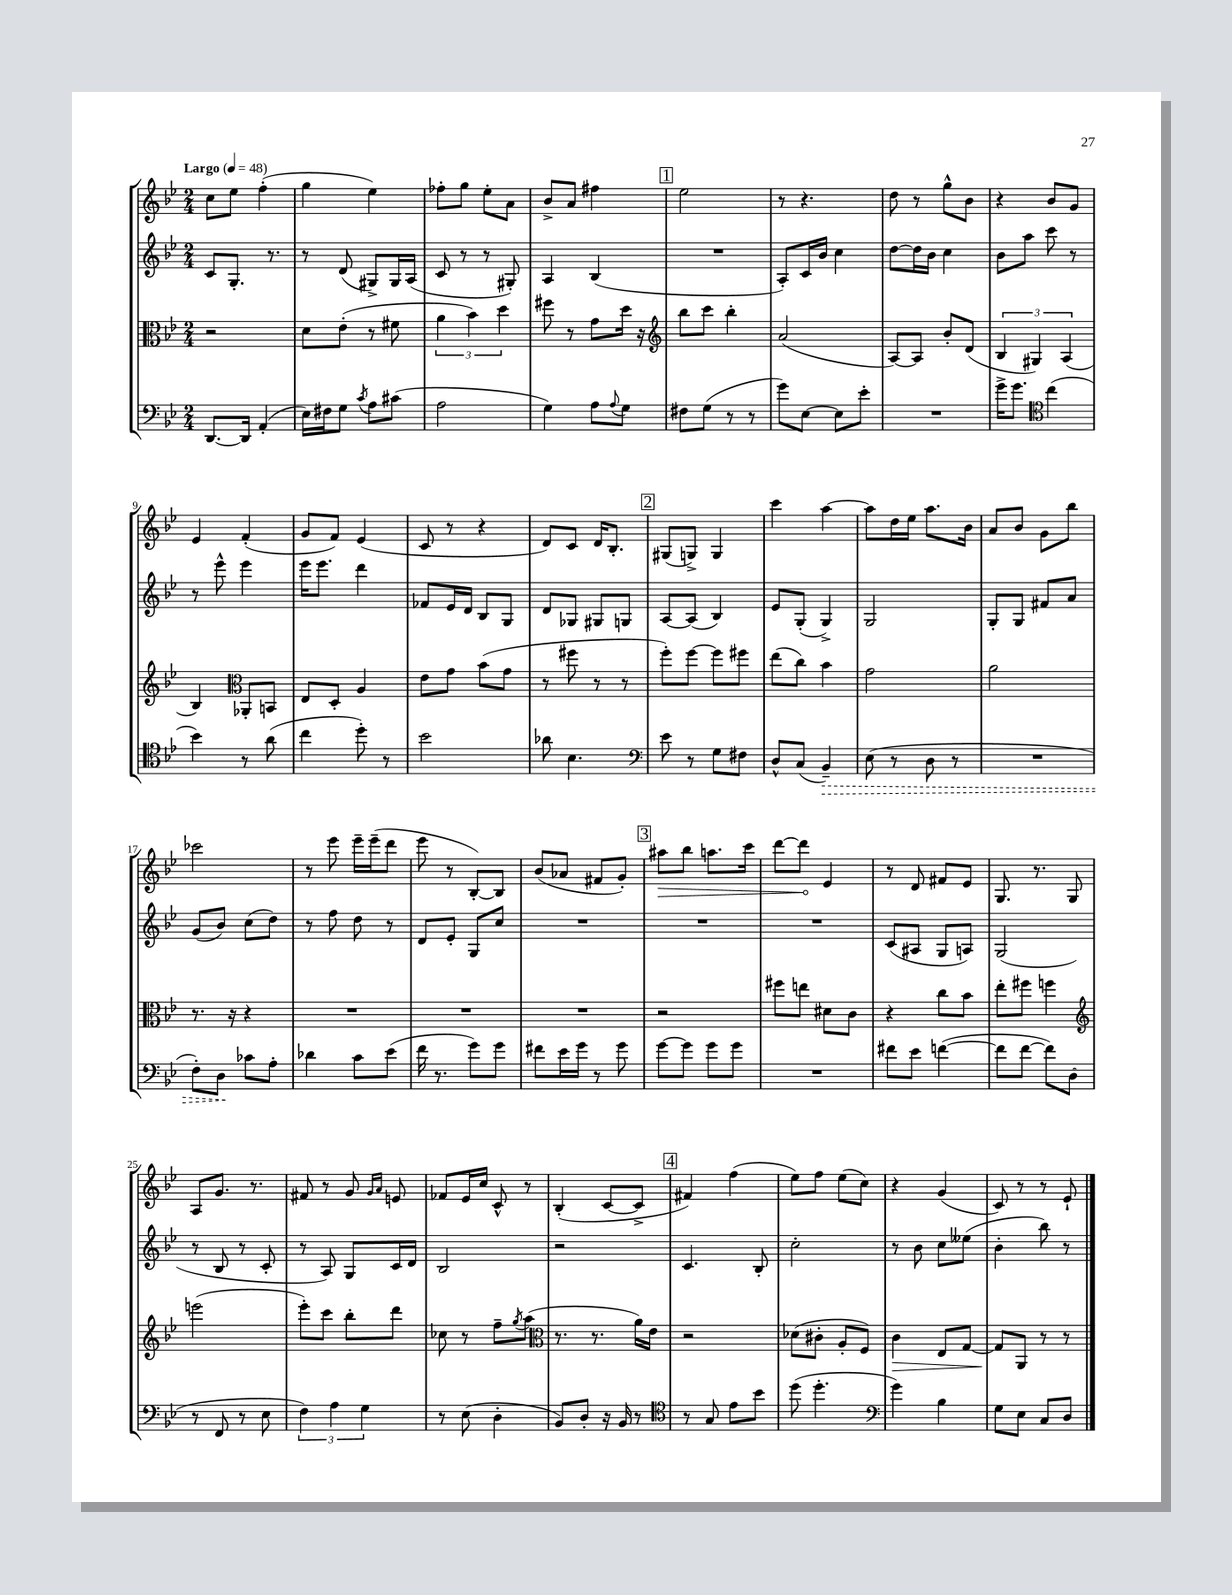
<<
\new StaffGroup <<
\new Staff = "s0" {
    \clef treble \key bes \major \numericTimeSignature \time 2/4 \tempo "Largo" 4 = 48
    c''8 ees''8 f''4-.( |
    g''4 ees''4) |
    fes''8-. g''8 ees''8-. a'8 |
    bes'8-> a'8 fis''4 |
    \mark \markup { \box "1" } ees''2 |
    r8 r4. |
    d''8 r8 g''8-^ bes'8 |
    r4 bes'8 g'8 |
    ees'4 f'4-.( |
    g'8 f'8) ees'4( |
    c'8 r8 r4 |
    d'8) c'8 d'16 bes8.-. |
    \mark \markup { \box "2" } gis8( g8->) g4 |
    c'''4 a''4~ |
    a''8 d''16 ees''16 a''8. bes'16 |
    a'8 bes'8 g'8 bes''8 |
    ces'''2 |
    r8 ees'''8 ees'''16-- ees'''16--( d'''8 |
    ees'''8 r8 bes8~-.) bes8 |
    bes'8( aes'8 fis'8 g'8-.) |
    \mark \markup { \box "3" } \once \override Hairpin.circled-tip = ##t ais''8\> bes''8 a''8. c'''16 |
    d'''8~ d'''8\! ees'4 |
    r8 d'8 fis'8 ees'8 |
    g8. r8. g8 |
    a8 g'8. r8. |
    fis'8 r8 g'8 \grace { g'16 a'16 } e'8 |
    fes'8 ees'16 c''16 c'8-^ r8 |
    bes4-.( c'8~ c'8-> |
    \mark \markup { \box "4" } fis'4) f''4( |
    ees''8) f''8 ees''8( c''8) |
    r4 g'4( |
    c'8) r8 r8 ees'8-! \bar "|." |
}
\new Staff = "s1" {
    \clef treble \key bes \major \numericTimeSignature \time 2/4
    c'8 g8.-. r8. |
    r8 d'8( gis8->) gis16 a16( |
    c'8 r8 r8 gis8-.) |
    a4 bes4( |
    \mark \markup { \box "1" } R2 |
    a8-.) c'16 bes'16 c''4 |
    d''8~ d''16 bes'16 c''4 |
    bes'8 a''8 c'''8 r8 |
    r8 ees'''8-^ ees'''4 |
    ees'''16 ees'''8. d'''4 |
    fes'8 ees'16 d'16 bes8 g8 |
    d'8 ges8 gis8 g8 |
    \mark \markup { \box "2" } a8~ a8( bes4) |
    ees'8 g8-.( g4->) |
    g2 |
    g8-. g8 fis'8 a'8 |
    g'8( bes'8) c''8( d''8) |
    r8 f''8 d''8 r8 |
    d'8 ees'8-. g8 c''8 |
    R2 |
    \mark \markup { \box "3" } R2 |
    R2 |
    c'8( ais8 g8 a8) |
    g2( |
    r8 bes8 r8 c'8-. |
    r8 a8) g8 c'16 d'16 |
    bes2 |
    r2 |
    \mark \markup { \box "4" } c'4. bes8-. |
    c''2-. |
    r8 bes'8 c''8 eeses''8( |
    bes'4-. bes''8) r8 \bar "|." |
}
\new Staff = "s2" {
    \clef alto \key bes \major \numericTimeSignature \time 2/4
    r2 |
    d'8 ees'8-.( r8 fis'8 |
    \tuplet 3/2 { a'4 bes'4) d''4 } |
    fis''8 r8 g'8 d''16 r16 |
    \mark \markup { \box "1" } \clef treble bes''8 c'''8 bes''4-. |
    a'2( |
    a8~) a8 bes'8-. d'8( |
    \tuplet 3/2 { bes4 gis4) a4( } |
    bes4) \clef alto aes,8-. b,8 |
    ees8 d8-. a4 |
    ees'8 g'8 bes'8( g'8 |
    r8 fis''8 r8 r8 |
    \mark \markup { \box "2" } f''8-.) f''8~ f''8 fis''8 |
    ees''8( c''8) bes'4 |
    g'2 |
    a'2 |
    r8. r16 r4 |
    R2 |
    R2 |
    R2 |
    \mark \markup { \box "3" } r2 |
    fis''8 e''8 dis'8 c'8 |
    r4 c''8 bes'8 |
    ees''8-. fis''8 f''4 |
    \clef treble e'''2( |
    ees'''8-.) c'''8 bes''8-. d'''8 |
    ces''8 r8 f''8-- \acciaccatura { g''8 } a''8( |
    \clef alto r8. r8. a'16) ees'16 |
    \mark \markup { \box "4" } r2 |
    des'8( cis'8-. a8-. f8) |
    c'4\> ees8 g8~ |
    g8\! a,8 r8 r8 \bar "|." |
}
\new Staff = "s3" {
    \clef bass \key bes \major \numericTimeSignature \time 2/4
    d,8.~ d,16 a,4-.( |
    ees16) fis16 g8 \acciaccatura { c'8 } a8 cis'8( |
    a2 |
    g4) a8 \appoggiatura { a8 } g8 |
    \mark \markup { \box "1" } fis8 g8( r8 r8 |
    g'8) ees8~ ees8 ees'8-. |
    R2 |
    g'16-> g'8. \clef tenor c''4( |
    bes'4) r8 a'8( |
    c''4 d''8-.) r8 |
    bes'2 |
    aes'8 bes4. |
    \mark \markup { \box "2" } \clef bass ees'8 r8 g8 fis8 |
    d8-^ c8( \once \override Hairpin.style = #'dashed-line bes,4--\>) |
    ees8( r8 d8 r8 |
    R2 |
    f8-.) d8\! ces'8 a8-. |
    des'4 c'8 ees'8( |
    f'16 r8. g'8) g'8 |
    fis'8 ees'16 g'16 r8 g'8 |
    \mark \markup { \box "3" } g'8~ g'8 g'8 g'8 |
    R2 |
    fis'8 ees'8 f'4~( |
    f'8 f'8~ f'8) d8( |
    r8 f,8 r8 ees8 |
    \tuplet 3/2 { f4) a4 g4 } |
    r8 ees8( d4-. |
    bes,8) d8-. r16 bes,16 r8 |
    \mark \markup { \box "4" } \clef tenor r8 g8 ees'8 bes'8 |
    d''8( d''4.-. |
    \clef bass g'4) bes4 |
    g8 ees8 c8 d8 \bar "|." |
}
>>
>>
